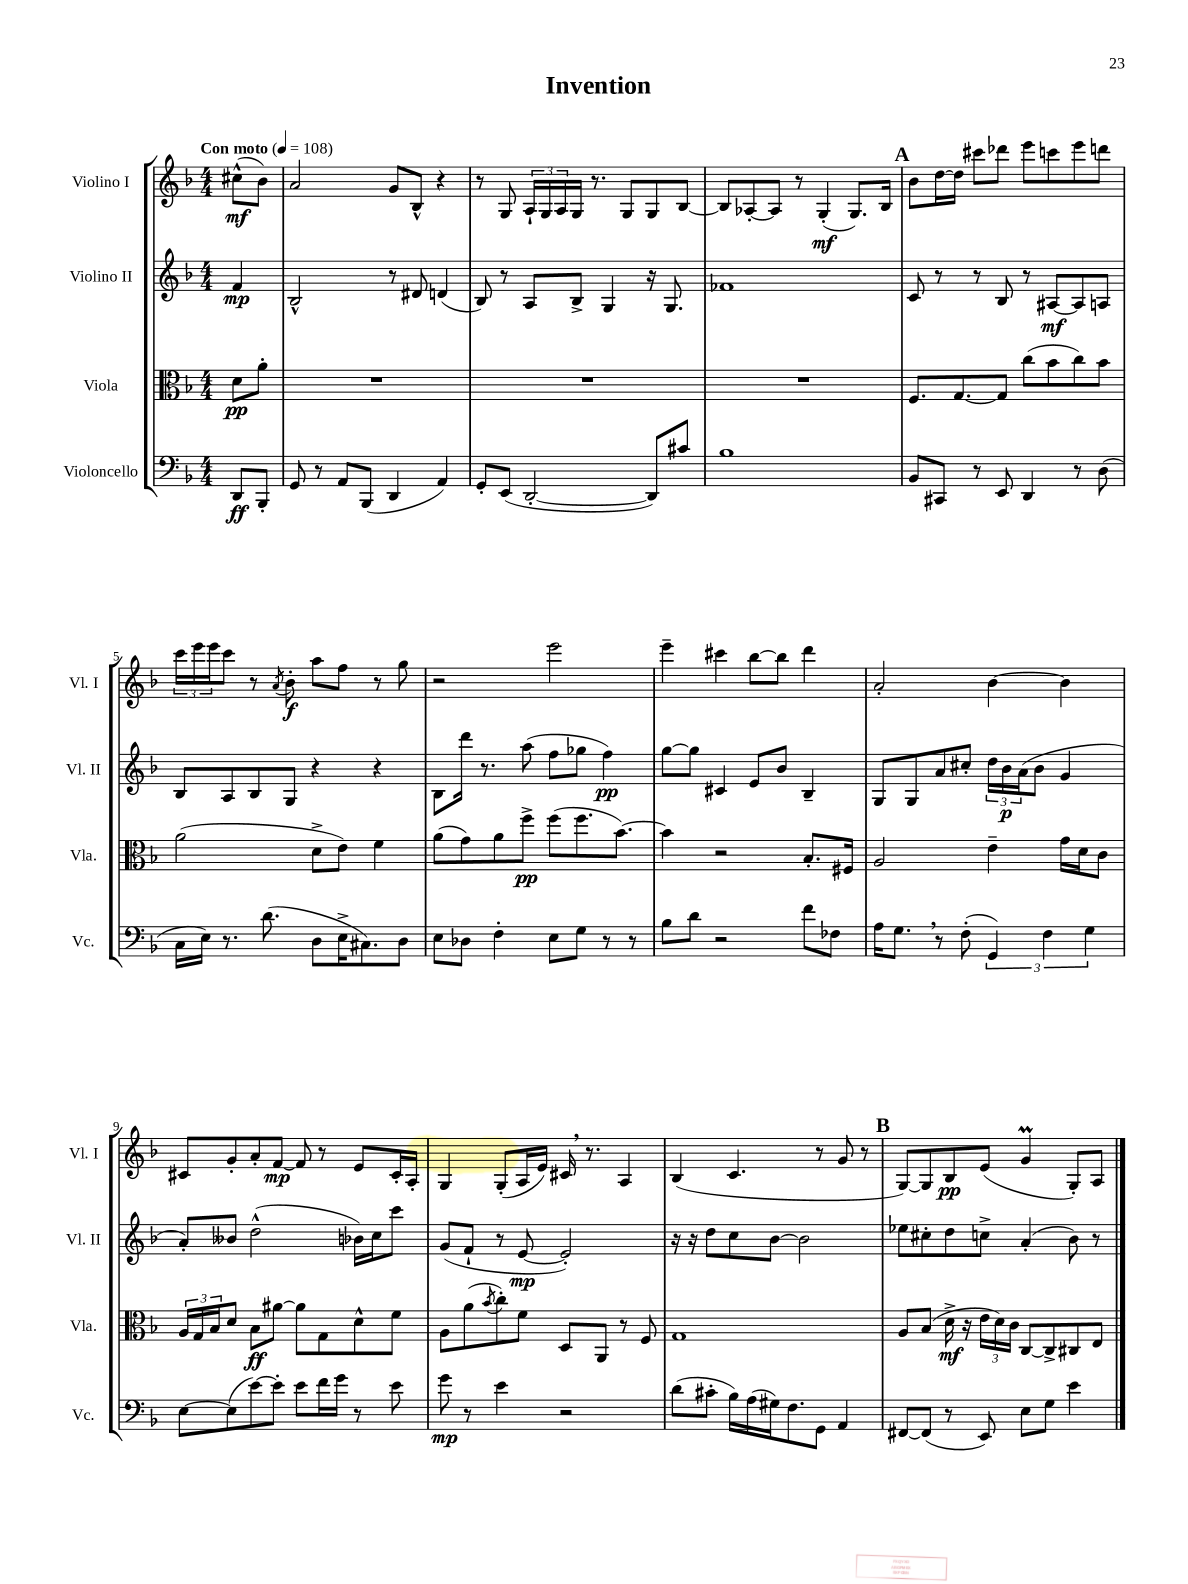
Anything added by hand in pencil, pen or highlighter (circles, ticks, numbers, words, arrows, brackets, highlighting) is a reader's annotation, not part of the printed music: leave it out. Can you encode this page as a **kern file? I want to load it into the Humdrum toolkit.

**kern	**dynam	**kern	**dynam	**kern	**dynam	**kern	**dynam
*part4	*part4	*part3	*part3	*part2	*part2	*part1	*part1
*staff4	*staff4	*staff3	*staff3	*staff2	*staff2	*staff1	*staff1
*I"Violoncello	*	*I"Viola	*	*I"Violino II	*	*I"Violino I	*
*I'Vc.	*	*I'Vla.	*	*I'Vl. II	*	*I'Vl. I	*
*clefF4	*	*clefC3	*	*clefG2	*	*clefG2	*
*k[b-]	*	*k[b-]	*	*k[b-]	*	*k[b-]	*
*M4/4	*	*M4/4	*	*M4/4	*	*M4/4	*
*MM108	*	*MM108	*	*MM108	*	*MM108	*
=	=	=	=	=	=	=	=
!	!	!	!	!	!	!LO:TX:a:B:t=Con moto	!
8DD/L	ff	8d\L	pp	4f/	mp	(8cc#X^^\L	mf
8BBB-'/J	.	8a'\J	.	.	.	8b-\J)	.
=1	=1	=1	=1	=1	=1	=1	=1
8GG/	.	1r	.	2B-^^/	.	2a/	.
8r	.	.	.	.	.	.	.
8AA/L	.	.	.	.	.	.	.
(8BBB-/J	.	.	.	.	.	.	.
4DD/	.	.	.	8r	.	8g/L	.
.	.	.	.	8d#X/	.	8B-^^/J	.
4AA/)	.	.	.	(4dn/	.	4r	.
=2	=2	=2	=2	=2	=2	=2	=2
8GG'/L	.	1r	.	8B-/)	.	8r	.
(8EE/J	.	.	.	8r	.	8G/	.
[2DD'/	.	.	.	8A/L	.	24A`/LL	.
.	.	.	.	.	.	24G/	.
.	.	.	.	.	.	24A/	.
.	.	.	.	8B-^/J	.	16G/JJ	.
.	.	.	.	.	.	8.r	.
.	.	.	.	4G/	.	.	.
.	.	.	.	.	.	8G/L	.
8DD/L])	.	.	.	16r	.	8G/	.
.	.	.	.	8.G/	.	.	.
8c#X/J	.	.	.	.	.	[8B-/J	.
=3	=3	=3	=3	=3	=3	=3	=3
1B-	.	1r	.	1f-X	.	8B-/L]	.
.	.	.	.	.	.	[8A-X'/	.
.	.	.	.	.	.	8A-/J]	.
.	.	.	.	.	.	8r	.
.	.	.	.	.	.	(4G'/	mf
.	.	.	.	.	.	8.G/L)	.
.	.	.	.	.	.	16B-/Jk	.
!!LO:REH:place=s1:t=A
=4	=4	=4	=4	=4	=4	=4	=4
8BB-/L	.	8.F/L	.	8c/	.	8b-\L	.
8CC#X/J	.	.	.	8r	.	[16dd\L	.
.	.	[8.G/	.	.	.	16dd\JJ]	.
8r	.	.	.	8r	.	8ccc#X\L	.
8EE/	.	8G/J]	.	8B-/	.	8ddd-X\J	.
4DD/	.	(8cc\L	.	8r	.	8eee\L	.
.	.	8b-\	.	[8A#X/L	mf	8cccn\	.
8r	.	8cc\)	.	8A#/]	.	8eee\	.
(8D\	.	8b-\J	.	8An/J	.	8dddn\J	.
!!LO:LB:g=z
=5	=5	=5	=5	=5	=5	=5	=5
16C\LL	.	(2a\	.	8B-/L	.	24ccc\LL	.
.	.	.	.	.	.	24eee\	.
16E\JJ)	.	.	.	.	.	.	.
.	.	.	.	.	.	24eee\J	.
8.r	.	.	.	8A/	.	8ccc\J	.
.	.	.	.	8B-/	.	8r	.
(8.d\	.	.	.	.	.	.	.
.	.	.	.	.	.	8qa/	.
.	.	.	.	8G/J	.	8b-'\	f
8D\L	.	8d^\L	.	4r	.	8aa\L	.
16E^\K	.	8e\J)	.	.	.	8ff\J	.
8.C#X\)	.	.	.	.	.	.	.
.	.	4f\	.	4r	.	8r	.
8D\J	.	.	.	.	.	8gg\	.
=6	=6	=6	=6	=6	=6	=6	=6
8E\L	.	(8a\L	.	8B-\L	.	2r	.
8D-X\J	.	8g\)	.	16ddd\Jk	.	.	.
.	.	.	.	8.r	.	.	.
4F'\	.	8a\	.	.	.	.	.
.	.	8ff^\J	pp	(8aa\	.	.	.
8E\L	.	(8ff\L	.	8ff\L	.	2eee\	.
8G\J	.	8.ff\	.	8gg-X\J	.	.	.
8r	.	.	.	4ff\)	pp	.	.
.	.	[8.b-\J)	.	.	.	.	.
8r	.	.	.	.	.	.	.
=7	=7	=7	=7	=7	=7	=7	=7
8B-\L	.	4b-\]	.	[8gg\L	.	4eee~\	.
8d\J	.	.	.	8gg\J]	.	.	.
2r	.	2r	.	4c#X/	.	4ccc#X\	.
.	.	.	.	8e/L	.	[8bb-\L	.
.	.	.	.	8b-/J	.	8bb-\J]	.
8f\L	.	8.B-'/L	.	4B-~/	.	4ddd\	.
8F-X\J	.	.	.	.	.	.	.
.	.	16F#X/Jk	.	.	.	.	.
=8	=8	=8	=8	=8	=8	=8	=8
16A\KL	.	2A/	.	8G/L	.	2a'/	.
8.G,\J	.	.	.	.	.	.	.
.	.	.	.	8G/	.	.	.
8r	.	.	.	8a/	.	.	.
(8F'\	.	.	.	8cc#X'/J	.	.	.
6GG/)	.	4e~\	.	24dd\LL	.	[4b-\	.
.	.	.	.	24b-\	p	.	.
.	.	.	.	(24a\J	.	.	.
.	.	.	.	8b-\J	.	.	.
6F\	.	.	.	.	.	.	.
.	.	16g\LL	.	4g/	.	4b-\]	.
.	.	16d\J	.	.	.	.	.
6G\	.	.	.	.	.	.	.
.	.	8c\J	.	.	.	.	.
!!LO:LB:g=z
=9	=9	=9	=9	=9	=9	=9	=9
[8E\L	.	24A/LL	.	8a'/L)	.	8c#X/L	.
.	.	24G/	.	.	.	.	.
.	.	24B-/J	.	.	.	.	.
(8E\]	.	8d/J	.	8b--X/J	.	8g'/	.
[8e\)	.	8B-\L	ff	(2dd^^\	.	8a'/	.
8e'\J]	.	[8a#X\J	.	.	.	[8f/J	mp
8e\L	.	8a#\L]	.	.	.	8f/]	.
16f\L	.	8G\	.	.	.	8r	.
16g\JJ	.	.	.	.	.	.	.
8r	.	8d^^\	.	16b-X\LL)	.	8e/L	.
.	.	.	.	16cc\J	.	.	.
8e\	.	8f\J	.	8ccc\J	.	16c#'/L	.
.	.	.	.	.	.	16A'/JJ	.
=10	=10	=10	=10	=10	=10	=10	=10
8g\	mp	8A\L	.	(8g/L	.	4G/	.
8r	.	(8a\	.	8f`/J	.	.	.
.	.	8qb-/	.	.	.	.	.
4e\	.	8cc'\)	.	8r	.	(8G'/L	.
.	.	8f\J	.	[8e/	mp	16A/L	.
.	.	.	.	.	.	16e/JJ)	.
2r	.	8D/L	.	2e'/])	.	16c#X,/	.
.	.	.	.	.	.	8.r	.
.	.	8AA/J	.	.	.	.	.
.	.	8r	.	.	.	4A/	.
.	.	8F/	.	.	.	.	.
=11	=11	=11	=11	=11	=11	=11	=11
(8d\L	.	1G	.	16r	.	(4B-/	.
.	.	.	.	16r	.	.	.
8c#X'\J	.	.	.	8dd\L	.	.	.
16B-\LL)	.	.	.	8cc\	.	4.c/	.
(16A\	.	.	.	.	.	.	.
16G#X\J)	.	.	.	[8b-\J	.	.	.
8.F\	.	.	.	.	.	.	.
.	.	.	.	2b-\]	.	.	.
8GG\J	.	.	.	.	.	8r	.
4AA/	.	.	.	.	.	8g/	.
.	.	.	.	.	.	8r	.
!!LO:REH:place=s1:t=B
=12	=12	=12	=12	=12	=12	=12	=12
[8FF#X/L	.	8A/L	.	8ee-X\L	.	[8G/L)	.
(8FF#/J]	.	(8B-/J	.	8cc#X'\	.	8G/]	.
8r	.	16d^\	mf	8dd\	.	8B-/	pp
.	.	16r	.	.	.	.	.
8EE/)	.	24e\LL	.	8ccn^\J	.	(8e/J	.
.	.	24d\)	.	.	.	.	.
.	.	24c\JJ	.	.	.	.	.
8E\L	.	[8C/L	.	(4a'/	.	4gM/	.
8G\J	.	8C^/]	.	.	.	.	.
4e\	.	8C#X/	.	8b-\)	.	8G'/L)	.
.	.	8E/J	.	8r	.	8A/J	.
==	==	==	==	==	==	==	==
*-	*-	*-	*-	*-	*-	*-	*-
